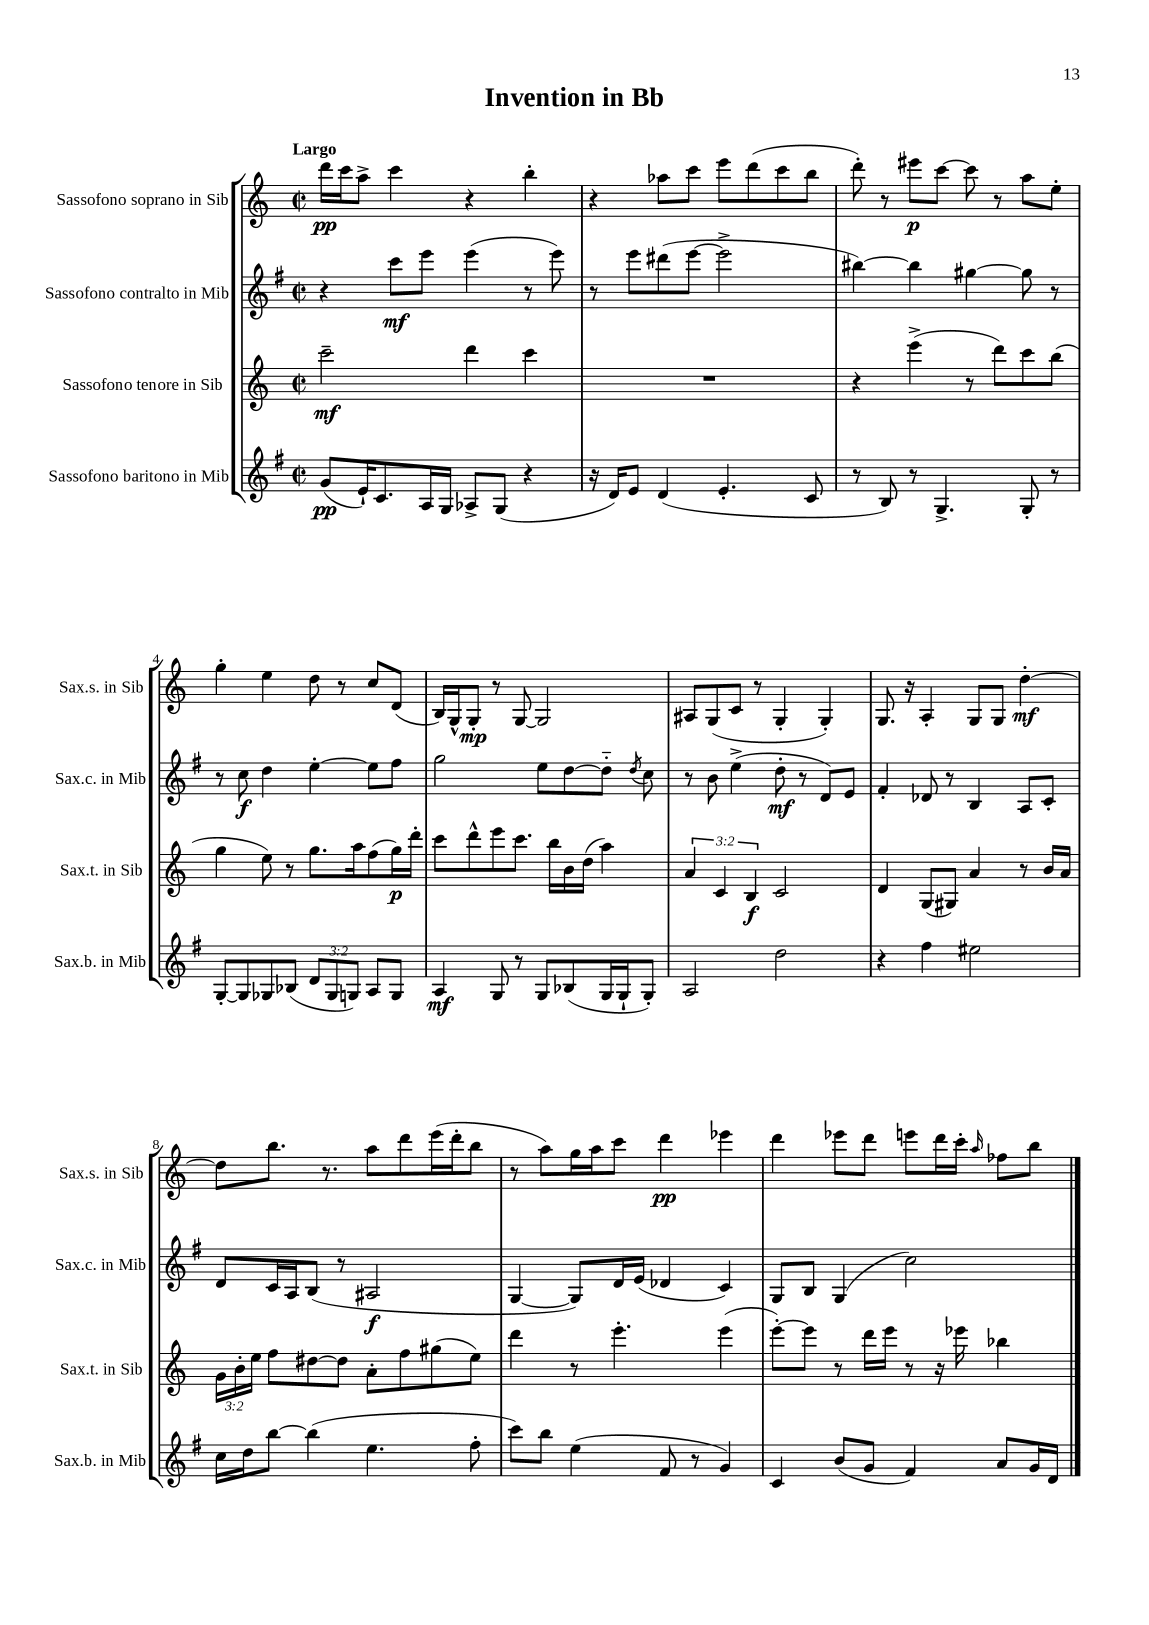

**kern	**kern	**kern	**kern
*staff4	*staff3	*staff2	*staff1
*clefG2	*clefG2	*clefG2	*clefG2
*k[f#]	*k[]	*k[f#]	*k[]
*M2/2	*M2/2	*M2/2	*M2/2
*met(c|)	*met(c|)	*met(c|)	*met(c|)
(8g	2ccc~	4r	16ddd
.	.	.	16ccc
16e`)	.	.	8aa^
8.c	.	.	.
.	.	8ccc	4ccc
16A	.	8eee	.
16G	.	.	.
8A-^	4ddd	(4eee	4r
(8G	.	.	.
4r	4ccc	8r	4bb'
.	.	8eee)	.
=	=	=	=
16r	1r	8r	4r
16d)	.	.	.
8e	.	8eee	.
(4d	.	(8ddd#	8aa-
.	.	[8eee	8ccc
4.e'	.	2eee^]	8eee
.	.	.	(8ddd
.	.	.	8ccc
8c	.	.	8bb
=	=	=	=
8r	4r	[4bb#)	8ddd')
8B)	.	.	8r
8r	(4eee^	4bb#]	8eee#
4.G^	.	.	[8ccc
.	8r	[4gg#	8ccc]
.	8ddd)	.	8r
8G'	8ccc	8gg#]	8aa
8r	(8bb	8r	8ee'
=	=	=	=
[8G'	4gg	8r	4gg'
8G]	.	8cc	.
8G-	8ee)	4dd	4ee
(8B-	8r	.	.
12d	8.gg	[4ee'	8dd
12G-	.	.	.
.	.	.	8r
12G)	.	.	.
.	16aa	.	.
8A	(8ff	8ee]	8cc
8G	16gg)	8ff#	(8d
.	16ddd'	.	.
=	=	=	=
4A	8ccc	2gg	16B)
.	.	.	16G^^
.	8ddd^^	.	8G'
8G	8eee	.	8r
8r	8.ccc	.	[8G
8G	.	8ee	2G]
.	16bb	.	.
(8B-	16b	[8dd	.
.	(16dd	.	.
16G	4aa)	8dd'~]	.
16G`	.	.	.
.	.	8qdd	.
8G')	.	8cc	.
=	=	=	=
2A	6a	8r	8A#
.	.	8b	(8G
.	6c	.	.
.	.	(4ee^	8c
.	6B	.	.
.	.	.	8r
2dd	2c	8dd'	4G'
.	.	8r	.
.	.	8d)	4G')
.	.	8e	.
=	=	=	=
4r	4d	4f#'	8.G
.	.	.	16r
4ff#	(8G	8d-	4A'
.	8G#)	8r	.
2ee#	4a	4B	8G
.	.	.	8G
.	8r	8A	[4dd'
.	16b	8c'	.
.	16a	.	.
=	=	=	=
16cc	24g	8d	8dd]
.	24b'	.	.
16dd	.	.	.
.	24ee	.	.
[8bb	8ff	16c	8.bb
.	.	16A	.
(4bb]	[8dd#	(8B	.
.	.	.	8.r
.	8dd#]	8r	.
4.ee	8a'	2A#	8aa
.	8ff	.	8ddd
.	(8gg#	.	(16eee
.	.	.	16ddd'
8ff#'	8ee)	.	8bb
=	=	=	=
8ccc)	4ddd	[4G	8r
8bb	.	.	8aa)
(4ee	8r	8G])	16gg
.	.	.	16aa
.	4.eee'	16d	8ccc
.	.	(16e	.
8f#	.	4d-	4ddd
8r	.	.	.
4g)	(4eee	4c)	4eee-
=	=	=	=
4c	[8eee')	8G	4ddd
.	8eee]	8B	.
(8b	8r	(4G	8eee-
8g	16ddd	.	8ddd
.	16eee	.	.
4f#)	8r	2cc)	8eee
.	16r	.	16ddd
.	16eee-	.	16ccc'
.	.	.	16qqaa
8a	4bb-	.	8ff-
16g	.	.	8bb
16d	.	.	.
==	==	==	==
*-	*-	*-	*-
